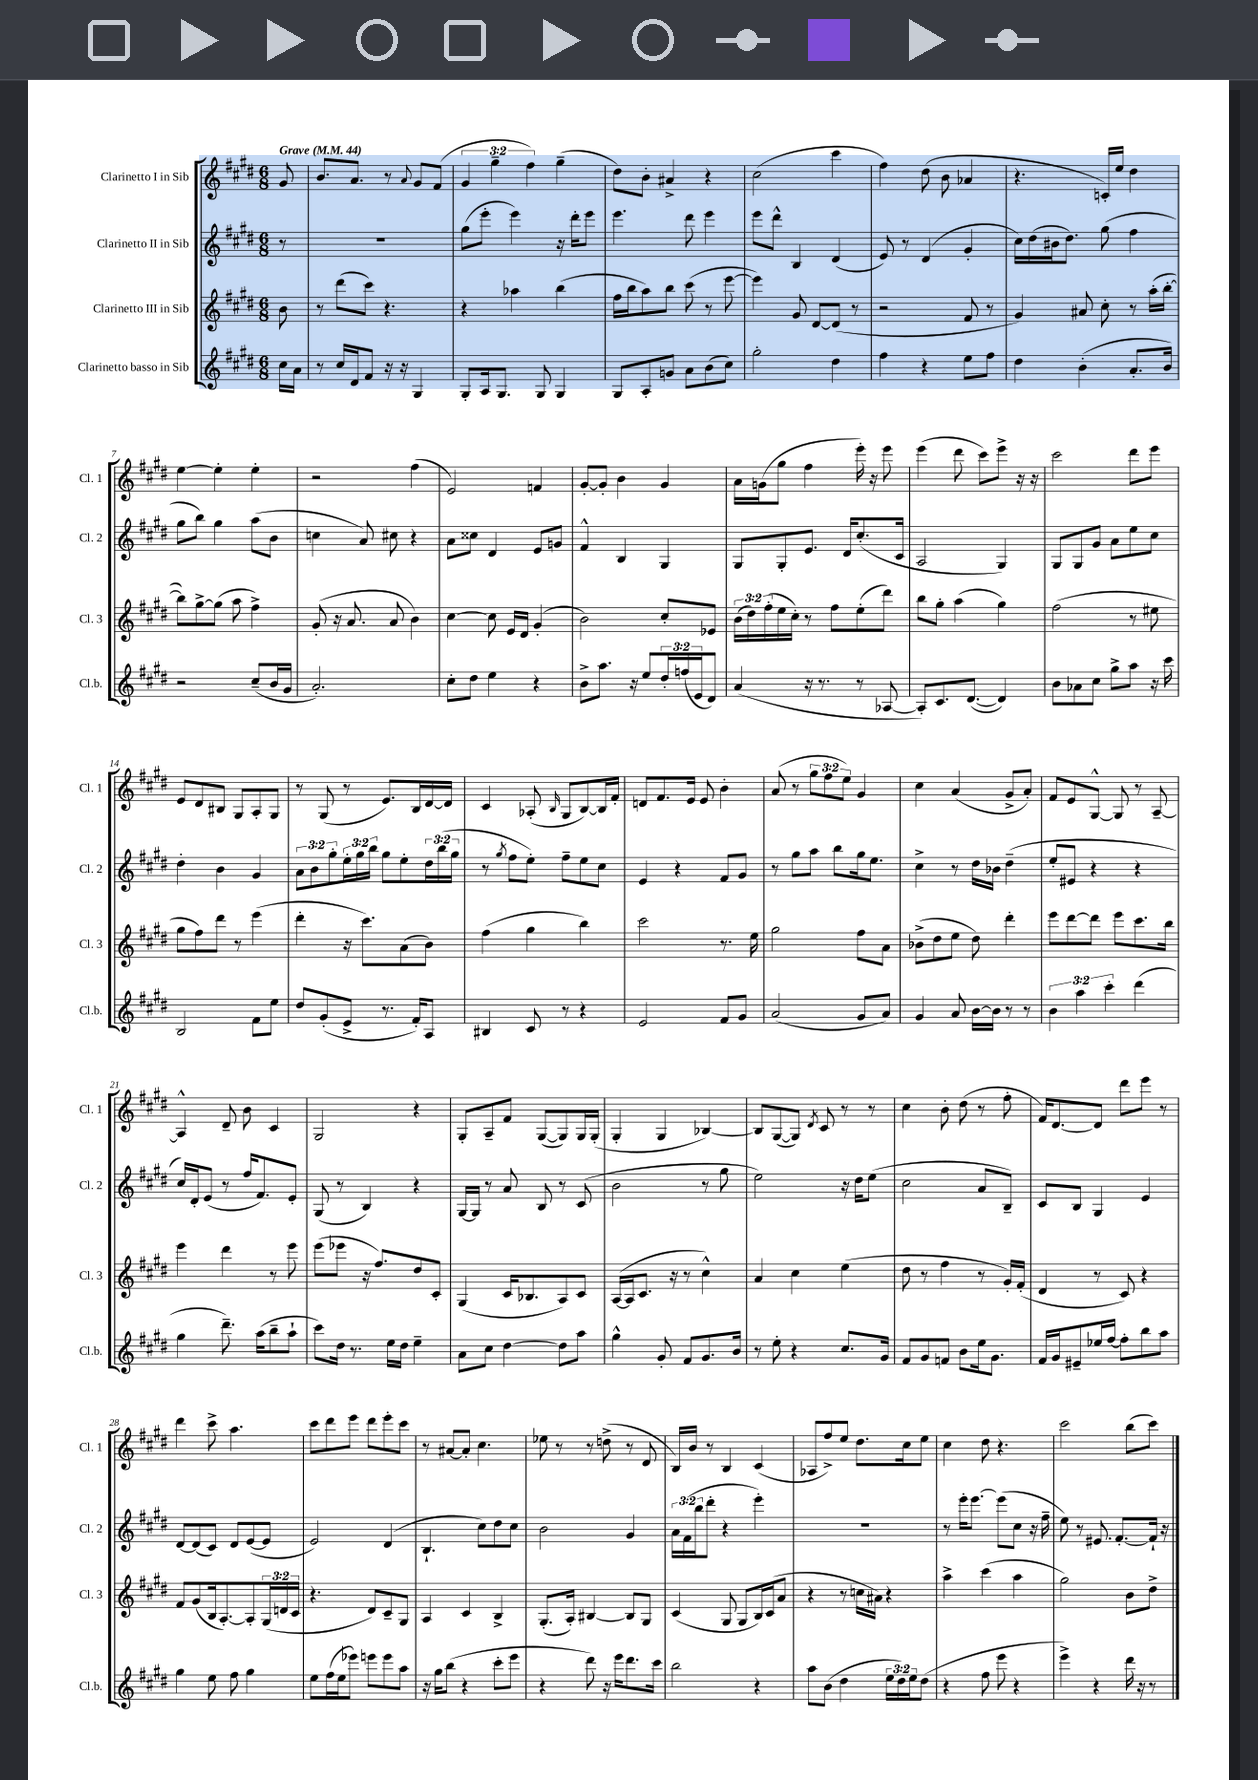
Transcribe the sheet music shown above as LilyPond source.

<<
\new StaffGroup <<
\new Staff = "s0" \with { instrumentName = "Clarinetto I in Sib" shortInstrumentName = "Cl. 1" } {
    \clef treble \key e \major \numericTimeSignature \time 6/8 \override Staff.TupletNumber.text = #tuplet-number::calc-fraction-text \partial 8 \tempo "Grave" 4 = 44
    gis'8 |
    b'8. a'8. r8 \appoggiatura { a'8 } gis'8 fis'8( |
    \tuplet 3/2 { gis'4 gis''4-- fis''4) } gis''4--( |
    dis''8) b'8-. ais'4-> r4 |
    cis''2( cis'''4 |
    fis''4) dis''8( b'8 aes'4 |
    r4. c'16-.) e''16 dis''4 |
    e''4~ e''4-. e''4-. |
    r2 fis''4( |
    e'2) f'4 |
    gis'8~-. gis'8-. b'4 gis'4 |
    a'16 g'16( gis''8 fis''4 e'''16-.) r16 e'''8 |
    e'''4( dis'''8 cis'''8) e'''8-> r16 r16 |
    cis'''2 dis'''8 e'''8 |
    e'8 dis'8 bis8 gis8 a8-. gis8 |
    r8 gis8( r8 e'8.) b16 dis'16~ dis'16 |
    cis'4 aes8-.( \grace { b16 } gis8 b8~) b16 fis'16-. |
    d'8 fis'8. e'16 e'8 b'4-. |
    a'8( r8 \tuplet 3/2 { gis''8 fis''8 e''8) } gis'4 |
    cis''4 a'4( gis'8-> a'8-.) |
    fis'8 e'8 gis8~-^ gis8 r8 a8~-- |
    a4-^ dis'8-- b'8 cis'4 |
    gis2 r4 |
    gis8-. a8-- fis'8 gis8~( gis8) gis16 gis16-.( |
    gis4-. gis4 bes4~) |
    bes8 gis8~( gis8) \acciaccatura { dis'8 } cis'8 r8 r8 |
    cis''4 b'8-. dis''8( r8 fis''8-. |
    fis'16) dis'8.~ dis'8 dis'''8 e'''8 r8 |
    dis'''4 cis'''8-> a''4. |
    cis'''8 dis'''8 e'''8 dis'''8 e'''8-. cis'''8 |
    r8 ais'8~ ais'8-. cis''4. |
    ees''8 r8 r8 d''8->( r8 dis'8 |
    b16) b'16 r8 b4 cis'4( |
    aes8 fis''8->) e''8 dis''8. cis''16 e''8 |
    cis''4 dis''8 r4. |
    cis'''2 b''8( cis'''8) \bar "|." |
}
\new Staff = "s1" \with { instrumentName = "Clarinetto II in Sib" shortInstrumentName = "Cl. 2" } {
    \clef treble \key e \major \numericTimeSignature \time 6/8 \override Staff.TupletNumber.text = #tuplet-number::calc-fraction-text \partial 8
    r8 |
    r2. |
    gis''8( e'''8-. e'''4) r16 dis'''16-. e'''8 |
    e'''4. dis'''8 e'''4 |
    e'''8 dis'''8-^ b4 dis'4( |
    e'8) r8 dis'4( gis'4-. |
    cis''16) dis''16( bis'16 dis''8.) gis''8( fis''4 |
    gis''8 b''8) gis''4 a''8( b'8 |
    c''4 a'8) cis''8 r4 |
    a'8 cisis''8 dis'4 e'8 g'8 |
    fis'4-^ b4 gis4 |
    gis8 gis8-. e'8. dis'16 cis''8.-.( cis'16 |
    a2 gis4) |
    gis8 gis8 gis'8 a'8 e''8 cis''8 |
    dis''4-. b'4 gis'4 |
    \tuplet 3/2 { a'8 b'8 gis''8-. } \tuplet 3/2 { e''16-. gis''16 b''16 } gis''8 e''8-. \tuplet 3/2 { dis''16 b''16( gis''16 } |
    r8 \acciaccatura { gis''8 } fis''8 e''8-.) fis''8-- e''8 cis''8 |
    e'4 r4 fis'8 gis'8 |
    r8 gis''8 a''8 b''8 gis''16 e''8. |
    cis''4-> r8 dis''16 bes'16 dis''4--( |
    e''8-. eis'8 r4 r4 |
    cis''16) dis'16-. e'8( r8 fis''16 fis'8.) e'8-. |
    gis8( r8 b4) r4 |
    gis16~ gis16 r8 a'8 b8 r8 cis'8( |
    b'2 r8 gis''8 |
    e''2) r16 dis''16 e''8( |
    cis''2 a'8 b8--) |
    cis'8 b8 gis4 e'4 |
    dis'8~ dis'8( cis'8) dis'8 e'8~( e'8 |
    e'2) dis'4( |
    b4.-! cis''8) dis''8 cis''8 |
    b'2 gis'4 |
    \tuplet 3/2 { a'16 fis'16( b''16 } dis'''8-. r4 e'''4-.) |
    R2. |
    r8 e'''16-. e'''8.~ e'''8( cis''8 r16 fis''16-- |
    e''8) r8 eis'8. fis'8.~-. fis'16-! r16 \bar "|." |
}
\new Staff = "s2" \with { instrumentName = "Clarinetto III in Sib" shortInstrumentName = "Cl. 3" } {
    \clef treble \key e \major \numericTimeSignature \time 6/8 \override Staff.TupletNumber.text = #tuplet-number::calc-fraction-text \partial 8
    b'8 |
    r8 dis'''8( cis'''8) r4. |
    r4 aes''4 b''4( |
    fis''16 b''16 a''8) b''8 cis'''8( r8 e'''8~ |
    e'''4) gis'8 dis'8~ dis'8( r8 |
    r2 fis'8 r8 |
    gis'4) ais'8 cis''8-. r8 a''16-.( b''16~-. |
    b''8) gis''8~-> gis''8( a''8 fis''4->) |
    gis'8-.( r16 a'8. a'8 b'4) |
    cis''4~ cis''8 e'16 dis'16 gis'4-.( |
    b'2) cis''8-. ees'8 |
    \tuplet 3/2 { b'16( dis''16) fis''16-.( } e''16 cis''16-.) r8 fis''8 e''8-.( dis'''8) |
    b''8 gis''8-. a''4( gis''4) |
    fis''2( r8 eis''8 |
    gis''8 fis''8) dis'''8 r8 e'''4( |
    dis'''4-. r16 cis'''8.) a'8( b'8) |
    fis''4( gis''4 b''4) |
    cis'''2 r8. e''16 |
    gis''2 fis''8 a'8 |
    bes'8->( dis''8 e''8 dis''8) dis'''4-. |
    e'''8 dis'''8~ dis'''8 e'''8 cis'''8. b''16 |
    e'''4 dis'''4 r8 e'''8 |
    e'''8( ees'''8 r16 fis''8.) dis''8 cis'8-. |
    gis4( cis'16 bes8. a8) cis'8 |
    a16~( a16 cis'8. r16 r8 cis''4-^) |
    a'4 cis''4 e''4( |
    dis''8 r8 fis''4 r8 gis'16-.) fis'16-.( |
    dis'4 r8 cis'8) r4 |
    fis'8 gis'8( b16 a8.~-.) a8-. \tuplet 3/2 { gis16( d'16 cis'16 } |
    r4. dis'8) cis'8-- gis8 |
    a4 cis'4 b4-> |
    gis8.-.( a16-.) bis4~ bis8 gis8 |
    cis'4( gis8 gis8 b16) cis'16( a'8 |
    r4 r8 c''16 ais'16) r4 |
    a''4-> cis'''4( a''4 |
    gis''2) b'8 dis''8-> \bar "|." |
}
\new Staff = "s3" \with { instrumentName = "Clarinetto basso in Sib" shortInstrumentName = "Cl.b." } {
    \clef treble \key e \major \numericTimeSignature \time 6/8 \override Staff.TupletNumber.text = #tuplet-number::calc-fraction-text \partial 8
    cis''16 a'16 |
    r8 cis''16 dis'16 fis'8 r16 r16 gis4 |
    gis8-. a16 gis8. gis8 gis4 |
    gis8 a8-. g'8 a'8 b'8( cis''8) |
    gis''2-. dis''4 |
    fis''4 r4 e''8 fis''8 |
    dis''4 b'4-.( a'8.-. b'16) |
    r2 cis''8--( b'16 gis'16 |
    a'2.-.) |
    cis''8-. dis''8 e''4 r4 |
    b'8-> a''8. r16 e''8 \tuplet 3/2 { dis''16-. f''16( e'16 } dis'8) |
    a'4( r16 r8. r8 aes8~ |
    aes8-.) cis'8. dis'8.~( dis'4) |
    b'8 aes'8 cis''8 gis''8-> a''8 r16 cis'''16 |
    b2 fis'8 e''8 |
    dis''8 gis'8-.( e'8-> r8. fis'16-.) a8 |
    bis4 cis'8 r8 r4 |
    e'2 fis'8 gis'8 |
    a'2( gis'8 a'8) |
    gis'4 a'8 b'16~ b'16 r8 r8 |
    \tuplet 3/2 { b'4 a''4 cis'''4-. } dis'''4( |
    gis''4 dis'''8.--) a''16( b''8-- a''8-! |
    cis'''8) dis''16 r8. e''16 dis''16 e''4-- |
    a'8 cis''8 dis''4~ dis''8 a''8 |
    gis''4-^ gis'8-. fis'8 gis'8. b'16 |
    r8 e''8-. r4 cis''8. gis'16 |
    fis'8 gis'8 f'8 b'8 e''16 gis'8. |
    fis'16 gis'16 eis'8-- ees''16 fis''16~ fis''8-. b''8 a''8 |
    gis''4 e''8 fis''8 gis''4 |
    e''8 fis''16( e''16 ees'''8) e'''8 e'''8 a''8 |
    r16 gis''16 b''8( r4 cis'''8-. e'''8 |
    r4 dis'''8) r16 e'''16 dis'''8. cis'''16 |
    b''2 r4 |
    a''8 b'8( dis''4 \tuplet 3/2 { e''16 dis''16) e''16 } dis''8( |
    r4 fis''8 e'''8 r4 |
    e'''4->) r4 dis'''16 r16 r8 \bar "|." |
}
>>
>>
